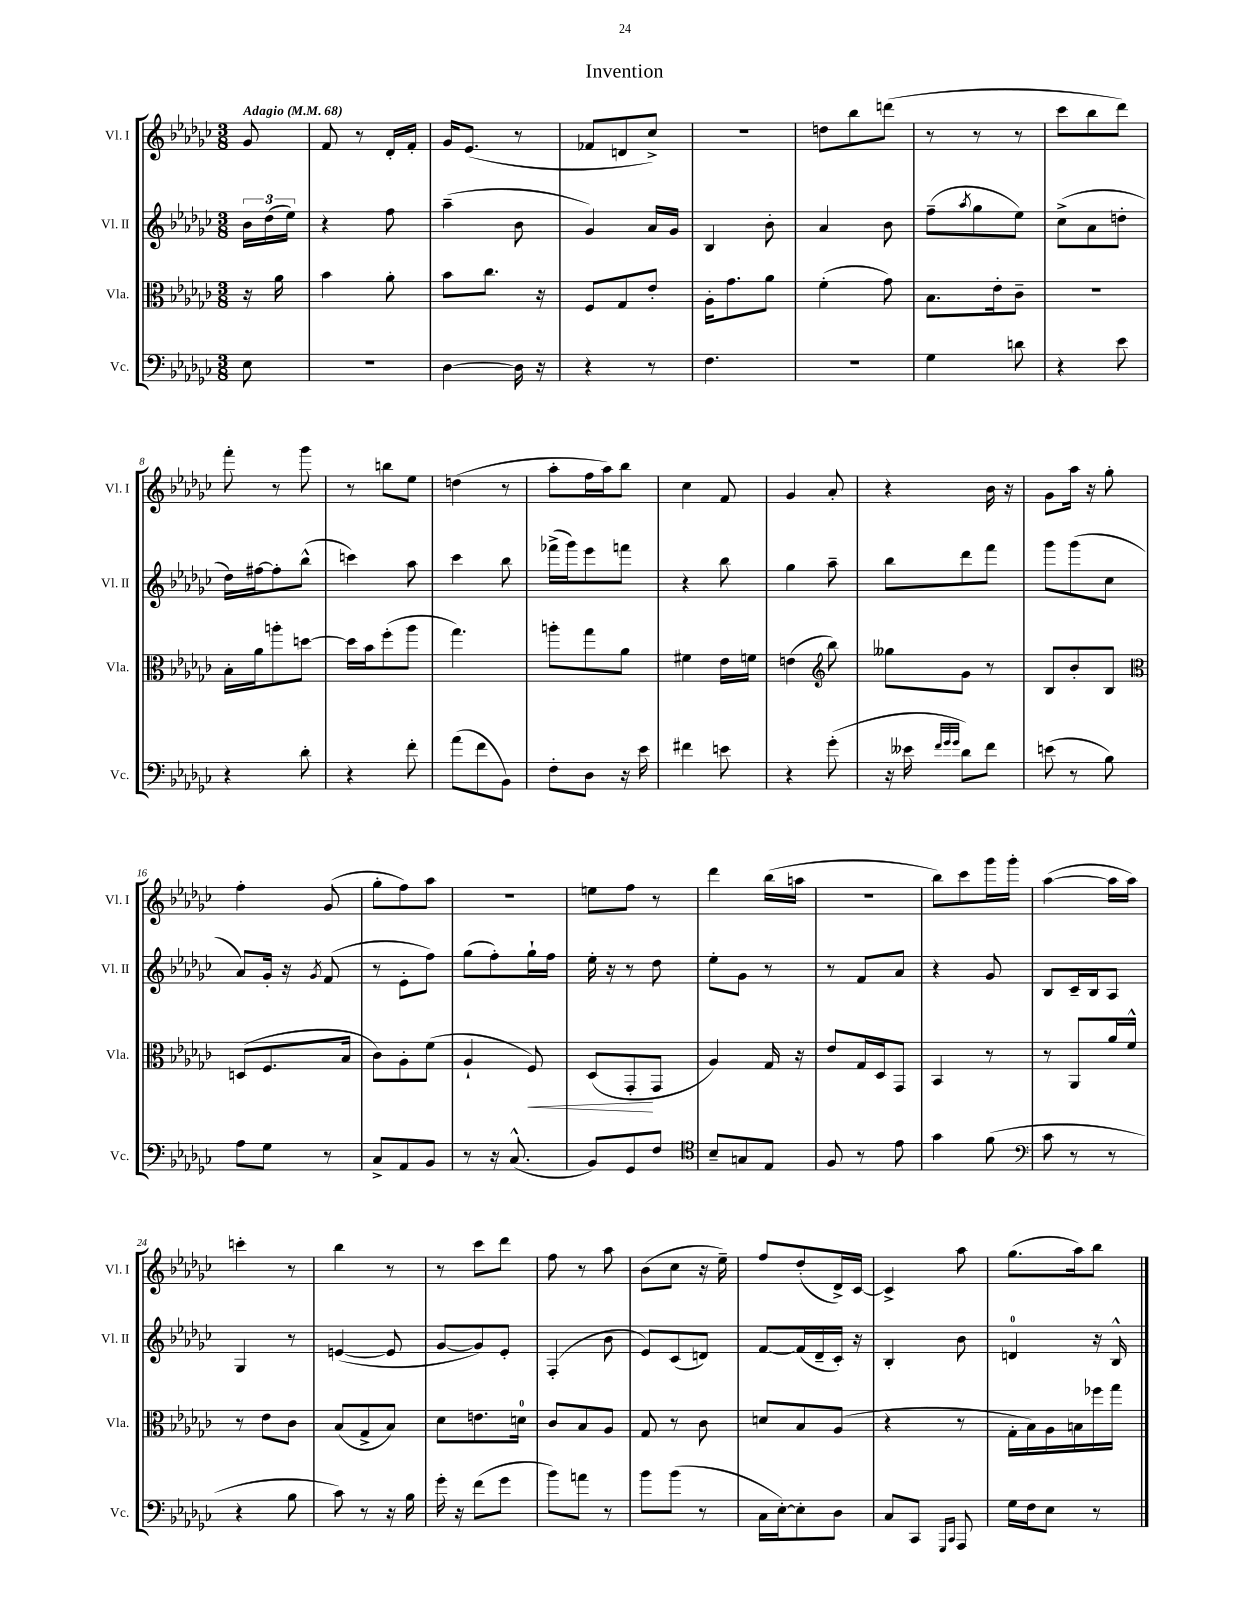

**kern	**kern	**dynam	**kern	**kern
*part4	*part3	*part3	*part2	*part1
*staff4	*staff3	*staff3	*staff2	*staff1
*I"Vc.	*I"Vla.	*	*I"Vl. II	*I"Vl. I
*I'Vc.	*I'Vla.	*	*I'Vl. II	*I'Vl. I
*clefF4	*clefC3	*	*clefG2	*clefG2
*k[b-e-a-d-g-c-]	*k[b-e-a-d-g-c-]	*	*k[b-e-a-d-g-c-]	*k[b-e-a-d-g-c-]
*M3/8	*M3/8	*	*M3/8	*M3/8
*MM68	*MM68	*	*MM68	*MM68
=	=	=	=	=
!	!	!	!	!LO:TX:a:B:t=Adagio
8E-\	16r	.	24b-\LL	8g-/
.	.	.	(24dd-\	.
.	16a-\	.	.	.
.	.	.	24ee-\JJ)	.
=1	=1	=1	=1	=1
4.r	4b-\	.	4r	8f/
.	.	.	.	8r
.	8a-'\	.	8ff\	16d-'/LL
.	.	.	.	16f'/JJ
=2	=2	=2	=2	=2
[4D-\	8b-\L	.	(4aa-~\	16g-/KL
.	.	.	.	(8.e-/J
.	8.cc-\J	.	.	.
16D-\]	.	.	8b-\	8r
16r	16r	.	.	.
=3	=3	=3	=3	=3
4r	8F/L	.	4g-/)	8f-X/L
.	8G-/	.	.	8dn/
8r	8e-'/J	.	16a-/LL	8cc-^/J)
.	.	.	16g-/JJ	.
=4	=4	=4	=4	=4
4.F\	16A-'\KL	.	4B-/	4.r
.	8.g-\	.	.	.
.	8a-\J	.	8b-'\	.
=5	=5	=5	=5	=5
4.r	(4f'\	.	4a-/	8ddn\L
.	.	.	.	8bb-\
.	8g-\)	.	8b-\	(8dddn\J
=6	=6	=6	=6	=6
4G-\	8.B-\L	.	(8ff~\L	8r
.	.	.	8qaa-/	.
.	.	.	8gg-\	8r
.	16e-'\k	.	.	.
8dn\	8c-~\J	.	8ee-\J)	8r
=7	=7	=7	=7	=7
4r	4.r	.	(8cc-^\L	8ccc-\L
.	.	.	8a-\	8bb-\
8e-\	.	.	8ddn'\J	8ddd-\J)
!!LO:LB:g=z
=8	=8	=8	=8	=8
4r	16B-'\LL	.	16dd-\LL)	8fff'\
.	16a-\J	.	[16ff#X\J	.
.	8aan'\	.	8ff#'\]	8r
8d-'\	[8ddn\J	.	(8bb-^^\J	8ggg-\
=9	=9	=9	=9	=9
4r	16dd\LL]	.	4cccn\)	8r
.	16b-\J	.	.	.
.	(8ff'\	.	.	8bbn\L
8f'\	8aa-\J	.	8aa-\	8ee-\J
=10	=10	=10	=10	=10
(8a-\L	4.gg-\)	.	4ccc-\	(4ddn\
8f\	.	.	.	.
8BB-\J)	.	.	8bb-\	8r
=11	=11	=11	=11	=11
8F'\L	8aan'\L	.	(16fff-X^\LL	8aa-'\L
.	.	.	16ggg-\J)	.
8D-\J	8gg-\	.	8eee-\	16ff\L
.	.	.	.	16aa-\J)
16r	8a-\J	.	8fffn\J	8bb-\J
16e-\	.	.	.	.
=12	=12	=12	=12	=12
4f#X\	4f#X\	.	4r	4cc-\
8en\	16e-\LL	.	8bb-\	8f/
.	16fn\JJ	.	.	.
=13	=13	=13	=13	=13
4r	(4en\	.	4gg-\	4g-/
*	*clefG2	*	*	*
(8g-'\	8bb-\)	.	8aa-~\	8a-'/
=14	=14	=14	=14	=14
16r	8gg--X\L	.	8bb-\L	4r
16e--X\	.	.	.	.
32qqf/LLL	.	.	.	.
32qqg-/	.	.	.	.
32qqg-/JJJ	.	.	.	.
8d-\L)	8g-\J	.	8ddd-\	.
8f\J	8r	.	8fff\J	16b-\
.	.	.	.	16r
=15	=15	=15	=15	=15
(8en\	8B-/L	.	8ggg-\L	8g-\L
8r	8b-'/	.	(8ggg-\	16aa-\Jk
.	.	.	.	16r
8B-\)	8B-/J	.	8cc-\J	8gg-'\
!!LO:LB:g=z
=16	=16	=16	=16	=16
*	*clefC3	*	*	*
8A-\L	(8Dn/L	.	8a-/L)	4ff'\
8G-\J	8.F/	.	16g-'/Jk	.
.	.	.	16r	.
.	.	.	8qg-/	.
8r	.	.	(8f/	(8g-/
.	16B-/Jk	.	.	.
=17	=17	=17	=17	=17
8C-^/L	8c-\L)	.	8r	8gg-'\L
8AA-/	8A-'\	.	8e-'\L	8ff\)
8BB-/J	(8f\J	.	8ff\J)	8aa-\J
=18	=18	=18	=18	=18
8r	4A-`/	.	(8gg-\L	4.r
16r	.	.	8ff'\)	.
(8.C-^^/	.	.	.	.
!	!	!LO:HP:b	!	!
.	8F/)	<	16gg-`\L	.
.	.	.	16ff\JJ	.
=19	=19	=19	=19	=19
8BB-/L)	(8D-/L	.	16ee-'\	8een\L
.	.	.	16r	.
8GG-/	8GG-'/	.	8r	8ff\J
8F/J	8GG-/J	[	8dd-\	8r
=20	=20	=20	=20	=20
*clefC4	*	*	*	*
8B-~/L	4A-/)	.	8ee-'\L	4ddd-\
8Gn/	.	.	8g-\J	.
8E-/J	16G-/	.	8r	(16bb-\LL
.	16r	.	.	16aan\JJ
=21	=21	=21	=21	=21
8F/	8e-/L	.	8r	4.r
8r	16G-/L	.	8f/L	.
.	16D-/J	.	.	.
8e-\	8GG-/J	.	8a-/J	.
=22	=22	=22	=22	=22
4g-\	4BB-/	.	4r	8bb-\L)
.	.	.	.	8ccc-\
(8f\	8r	.	8g-/	16ggg-\L
.	.	.	.	16ggg-'\JJ
=23	=23	=23	=23	=23
*clefF4	*	*	*	*
8c-\	8r	.	8B-/L	([4aa-\
8r	8AA-/L	.	16c-~/L	.
.	.	.	16B-/J	.
8r	16a-/L	.	8A-/J	16aa-\LL]
.	16f^^/JJ	.	.	16aa-\JJ)
!!LO:LB:g=z
=24	=24	=24	=24	=24
4r	8r	.	4G-/	4cccn'\
.	8e-\L	.	.	.
8B-\	8c-\J	.	8r	8r
=25	=25	=25	=25	=25
8c-\)	(8B-/L	.	([4en/	4bb-\
8r	8G-^/	.	.	.
16r	8B-/J)	.	8e/]	8r
16B-\	.	.	.	.
=26	=26	=26	=26	=26
16g-'\	8d-\L	.	[8g-/L	8r
16r	.	.	.	.
(8f\L	8.en\	.	8g-/])	8ccc-\L
8g-\J	.	.	8e-'/J	8ddd-\J
.	16dn\Jk	.	.	.
=27	=27	=27	=27	=27
8b-\L)	8c-/L	.	(4F'/	8ff\
8an\J	8B-/	.	.	8r
8r	8A-/J	.	8b-\	8aa-\
=28	=28	=28	=28	=28
8b-\L	8G-/	.	8e-/L)	(8b-\L
(8b-\J	8r	.	(8c-/	8cc-\J
8r	8c-\	.	8dn/J)	16r
.	.	.	.	16ee-~\)
=29	=29	=29	=29	=29
16C-\LL	8dn/L	.	[8f/L	8ff/L
[16E-'\J)	.	.	.	.
8E-'\]	8B-/	.	(16f/L]	(8dd-'/
.	.	.	16d-~/	.
8D-\J	(8A-/J	.	16c-'/JJ)	16d-^/L)
.	.	.	16r	[16c-/JJ
=30	=30	=30	=30	=30
8C-/L	4r	.	4B-'/	4c-^/]
8CC-/J	.	.	.	.
16qqGGG-/LL	.	.	.	.
16qqCC-/JJ	.	.	.	.
8AAA-/	8r	.	8b-\	8aa-\
=31	=31	=31	=31	=31
16G-\LL	16G-'\LL	.	4dn/	(8.gg-\L
16F\J	16B-\)	.	.	.
8E-\J	16A-\	.	.	.
.	16Bn\	.	.	16aa-\k)
8r	16ff-X\	.	16r	8bb-\J
.	16gg-\JJ	.	16B-^^/	.
==	==	==	==	==
*-	*-	*-	*-	*-
